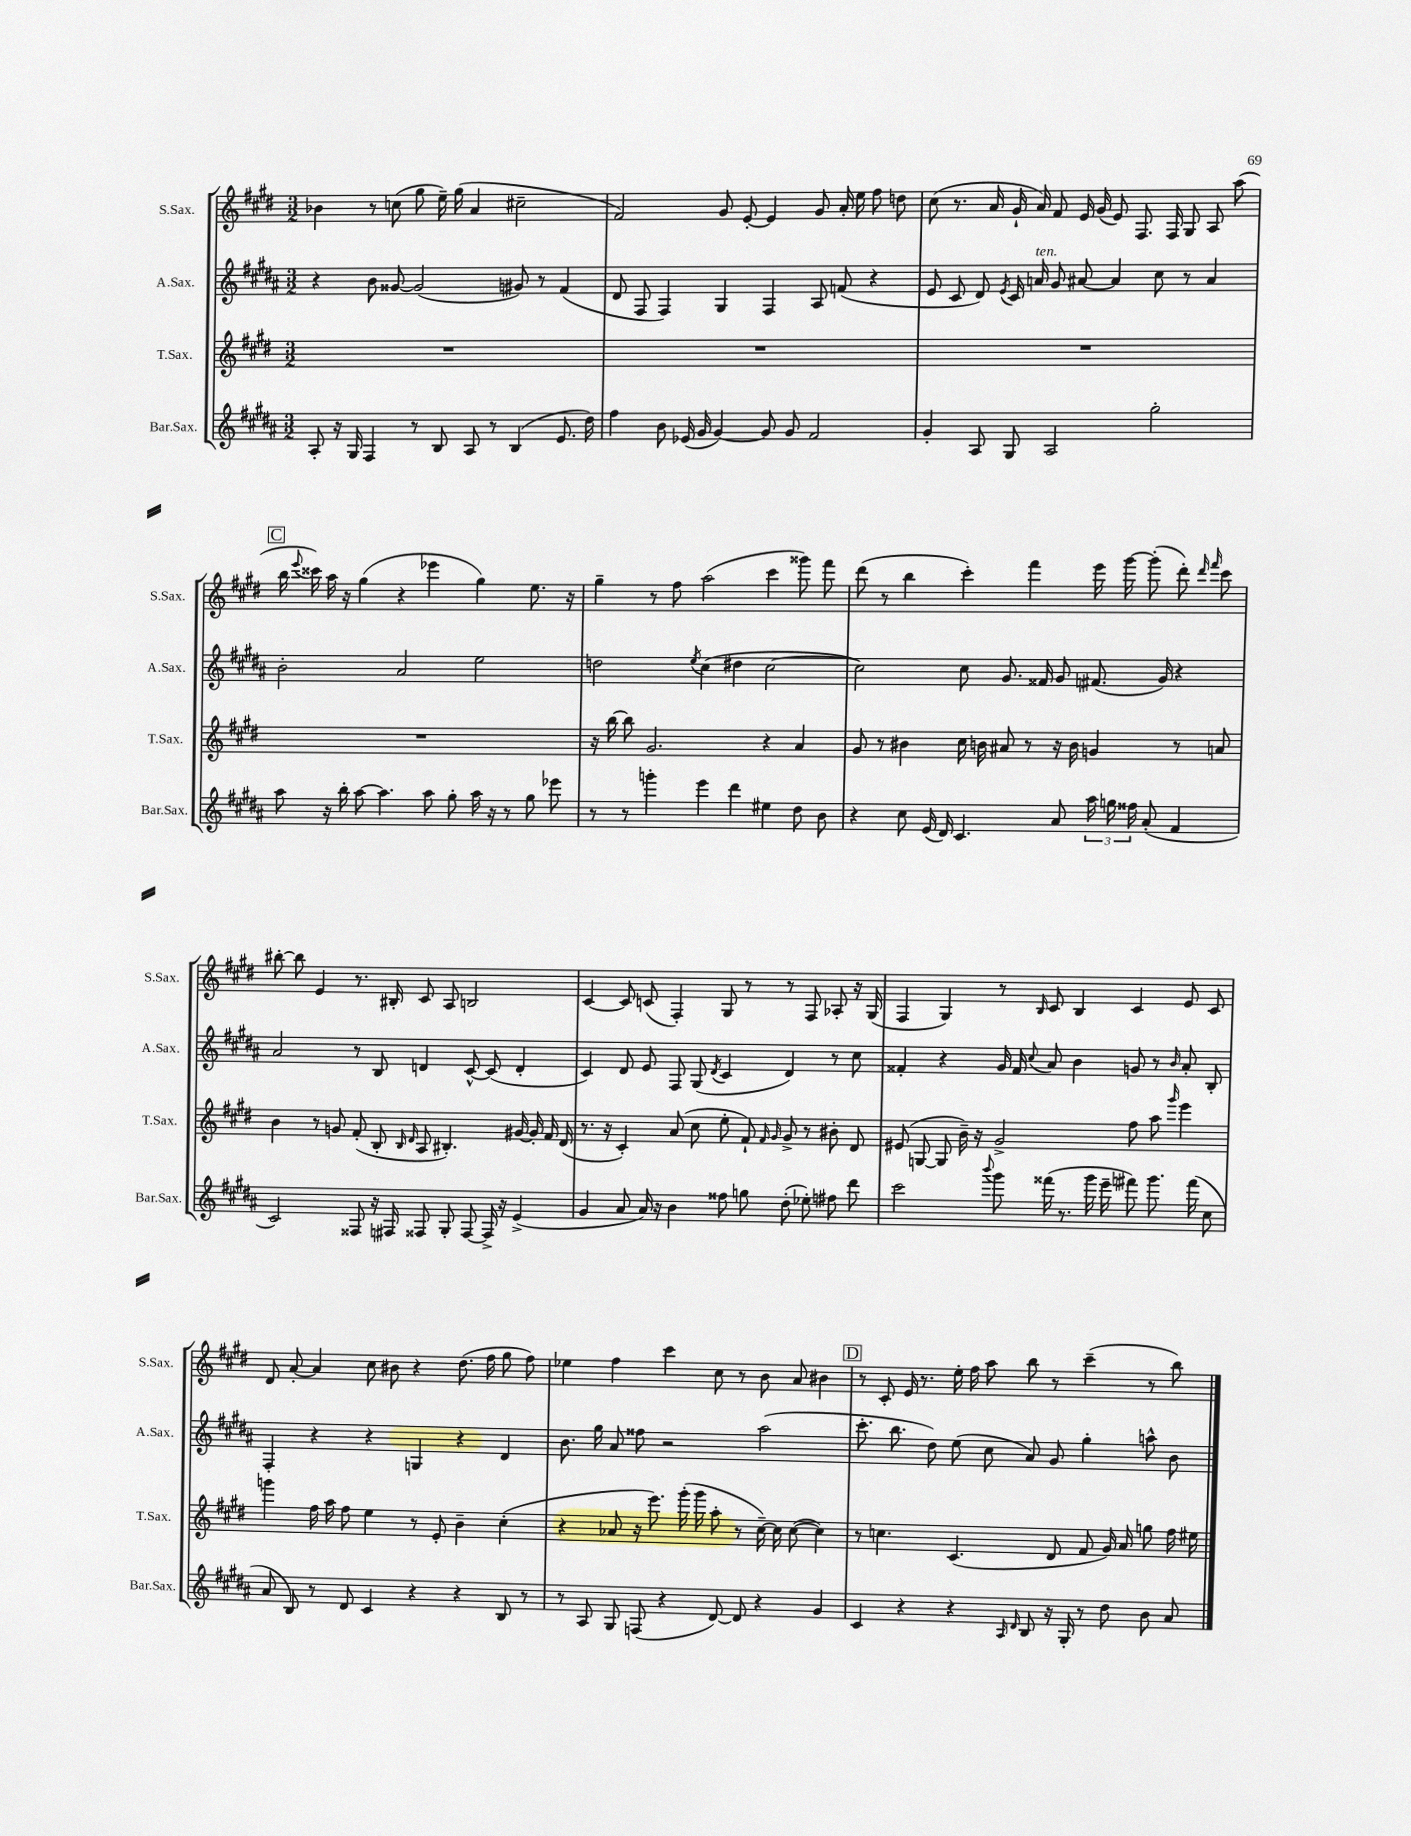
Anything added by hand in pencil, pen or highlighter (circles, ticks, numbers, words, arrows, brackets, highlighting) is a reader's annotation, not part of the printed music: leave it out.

**kern	**kern	**kern	**kern
*part4	*part3	*part2	*part1
*staff4	*staff3	*staff2	*staff1
*I"Bar.Sax.	*I"T.Sax.	*I"A.Sax.	*I"S.Sax.
*I'Bar.Sax.	*I'T.Sax.	*I'A.Sax.	*I'S.Sax.
*clefG2	*clefG2	*clefG2	*clefG2
*k[f#c#g#d#a#]	*k[f#c#g#d#]	*k[f#c#g#d#a#]	*k[f#c#g#d#]
*M3/2	*M3/2	*M3/2	*M3/2
=86	=86	=86	=86
8A#'/	1.r	4r	4b-X\
16r	.	.	.
16G#/	.	.	.
4F#/	.	8b\	8r
.	.	[8g##X/	(8ccn\
8r	.	(2g##/]	8gg#\
8B/	.	.	16ee~\)
.	.	.	(16gg#\
8A#/	.	.	4a/
8r	.	.	.
(4B/	.	8g#X/)	2cc#X~\
.	.	8r	.
8.e/	.	(4f#/	.
16dd#\)	.	.	.
=87	=87	=87	=87
4ff#\	1.r	8d#/	2f#/)
.	.	8F#/	.
8b\	.	4F#/)	.
(16e-X/	.	.	.
16g#/	.	.	.
[4g#/)	.	4G#/	8g#/
.	.	.	[8e'/
8g#/]	.	4F#/	4e/]
8g#/	.	.	.
2f#/	.	8A#/	8g#/
.	.	(8fn/	16a'/
.	.	.	16ee\
.	.	4r	8ff#\
.	.	.	8ddn\
=88	=88	=88	=88
4g#'/	1.r	8e/	(8cc#\
.	.	8c#/	8.r
8A#/	.	8d#/)	.
.	.	.	16a/
.	.	8qe/	.
8G#/	.	16c#/	16g#`/
!	!	!LO:TX:a:i:t=ten.	!
.	.	16an/	16a/)
2A#/	.	8g#/	8f#/
.	.	[8a#X/	16e/
.	.	.	(16g#/
.	.	4a#/]	8e/)
.	.	.	8.F#/
2gg#'\	.	8cc#\	.
.	.	.	16F#/
.	.	8r	8G#/
.	.	4a#/	8A/
.	.	.	(8aa\
!!LO:LB:g=z
!!LO:REH:place=s1:t=C
=89	=89	=89	=89
8aa#\	1.r	2b'\	16bb\
.	.	.	8qqeee/
.	.	.	16ccc##X\)
16r	.	.	16aa\
16bb'\	.	.	16r
[8aa#\	.	.	(4gg#\
4.aa#\]	.	.	.
.	.	2a#/	4r
8aa#\	.	.	4eee-X\
8gg#'\	.	.	.
16aa#\	.	2ee\	4gg#\)
16r	.	.	.
8r	.	.	.
8gg#\	.	.	8.ee\
8eee-X\	.	.	.
.	.	.	16r
=90	=90	=90	=90
8r	16r	2ddn\	4gg#~\
.	[16bb\	.	.
8r	8bb\]	.	.
4gggn'\	2.g#/	.	8r
.	.	.	8ff#\
.	.	8qee/	.
4eee\	.	(4cc#\	(2aa\
4ddd#\	.	4dd#X\	.
4ee#X\	4r	[2cc#\	4ccc#\
8dd#\	4a/	.	8ggg##X\)
8b\	.	.	8fff#\
=91	=91	=91	=91
4r	8g#/	2cc#\])	(8ddd#\
.	8r	.	8r
8cc#\	4b#X\	.	4bb\
(16e/	.	.	.
16d#/)	.	.	.
4.c#/	16cc#\	8cc#\	4ccc#'\)
.	16bn\	.	.
.	8a#X/	8.g#/	.
.	8r	.	4fff#\
.	.	16f##X/	.
8a#/	16r	8g#/	.
.	16b\	.	.
24aa#\	4gn/	(8.f#X/	16eee\
24ggn\	.	.	.
.	.	.	[16ggg#\
24ff##X\	.	.	.
(8a#'/	.	.	(8ggg#'\]
.	.	16g#/)	.
4f#/	8r	4r	8ddd#'\)
.	.	.	16qqddd#/
.	.	.	16qqfff#/
.	8an/	.	8ccc#\
!!LO:LB:g=z
=92	=92	=92	=92
2c#/)	4b\	2a#/	[8bb#X'\
.	.	.	8bb#\]
.	8r	.	4e/
.	8gn/	.	.
8F##X/	(8f#'/	8r	8.r
16r	8B'/	8B/	.
16F#X/	.	.	16B#X'/
.	16qqB/	.	.
.	16qqd#/	.	.
8F##X/	8A/	4dn/	8c#/
8G#'/	4.B#X'/)	.	8A/
[8F##/	.	[8c#^^/	2Bn/
16F##^/]	.	(8c#/]	.
16r	.	.	.
(4e^/	[16g#X/	4d'/	.
.	16g#'/]	.	.
.	16f#/	.	.
.	(16d#/	.	.
=93	=93	=93	=93
4g#/	8.r	4c#/)	[4c#/
.	16r	.	.
8a#/	4c#'/)	8d#/	8c#/]
16a#/)	.	8e/	(8cn/
16r	.	.	.
4b\	(8a/	8F#/	4F#'/)
.	8cc#\	(8G#/	.
.	.	8qd#/	.
8ff##X\	8ee'\	4c#/	8G#/
8ggn\	8f#`/)	.	8r
.	16qqf#/	.	.
.	16qqg#/	.	.
(8dd#'\	8g#^/	4d#/)	8r
8ee-X'\)	8r	.	8F#/
8ff#X\	8b#X'\	8r	8A-X'/
8ddd#\	8d#/	8cc#\	16r
.	.	.	(16G#/
=94	=94	=94	=94
2ccc#\	(8e#X/	4f##X'/	4F#/
.	[8Gn/	.	.
.	8G/]	4r	4G#/)
.	16b~\)	.	.
.	16r	.	.
8qqbbb/	.	.	.
8ggg#\	2g#^/	16g#/	8r
.	.	16f##/	.
.	.	8qqcc#/	16qqB/
(16fff##X\	.	8a#/	8c#/
8.r	.	.	.
.	.	4b\	4B/
16ggg#\	.	.	.
16eee~\	.	.	.
8fff#X\)	8ff#\	8gn/	4c#/
8.ggg#\	8aa\	8r	.
.	16qqggg#/	16qqb/	.
.	4eee\	8a#'/	8e/
(16fff#\	.	.	.
8cc#\	.	8B'/	8c#/
!!LO:LB:g=z
=95	=95	=95	=95
8a#/	4gggn\	4F#'/	8d#/
8B/)	.	.	[8a'/
8r	16ff#\	4r	4a/]
.	16aa\	.	.
8d#/	8ff#\	.	.
4c#/	4ee\	4r	8cc#\
.	.	.	8b#X\
4r	8r	4Gn/	4r
.	8e'/	.	.
4r	4b~\	4r	(8.dd#\
.	.	.	16ff#\
8B/	(4cc#'\	4d#/	8gg#\
8r	.	.	8ff#\)
=96	=96	=96	=96
8r	4r	8.b\	4ee-X\
8A#/	.	.	.
.	.	16gg#\	.
8G#/	8a-X/	8a#/	4ff#\
(8Fn/	16r	8ff##X\	.
.	8.eee\)	.	.
4r	.	2r	4ccc#\
.	(16ggg#'\	.	.
.	16ggg#\	.	.
[8d#/)	8aa'\	.	8cc#\
8d#/]	8r	.	8r
4r	[16cc#~\)	(2aa#\	8b\
.	16cc#\]	.	.
.	([8cc#\	.	8a/
4g#/	4cc#\])	.	4b#X\
!!LO:REH:place=s1:t=D
=97	=97	=97	=97
4c#/	8r	8.ccc#'\	8r
.	4.ccn\	.	8c#'/
.	.	8.bb\	.
4r	.	.	16e/
.	.	.	8.r
.	.	8dd#\)	.
4r	(4.c#/	(8ee\	16ee'\
.	.	.	16ff#\
.	.	8cc#\	8aa\
16qqA#/	.	.	.
16qqd#/	.	.	.
8B/	.	8a#/)	8bb\
16r	8d#/	8g#/	8r
16G#'/	.	.	.
8r	8f#/	4gg#'\	(4ccc#~\
8dd#\	16g#/)	.	.
.	16a/	.	.
8b\	8ggn\	8aan^^\	8r
8a#/	16ff#\	8b\	8bb\)
.	16ee#X\	.	.
==	==	==	==
*-	*-	*-	*-
